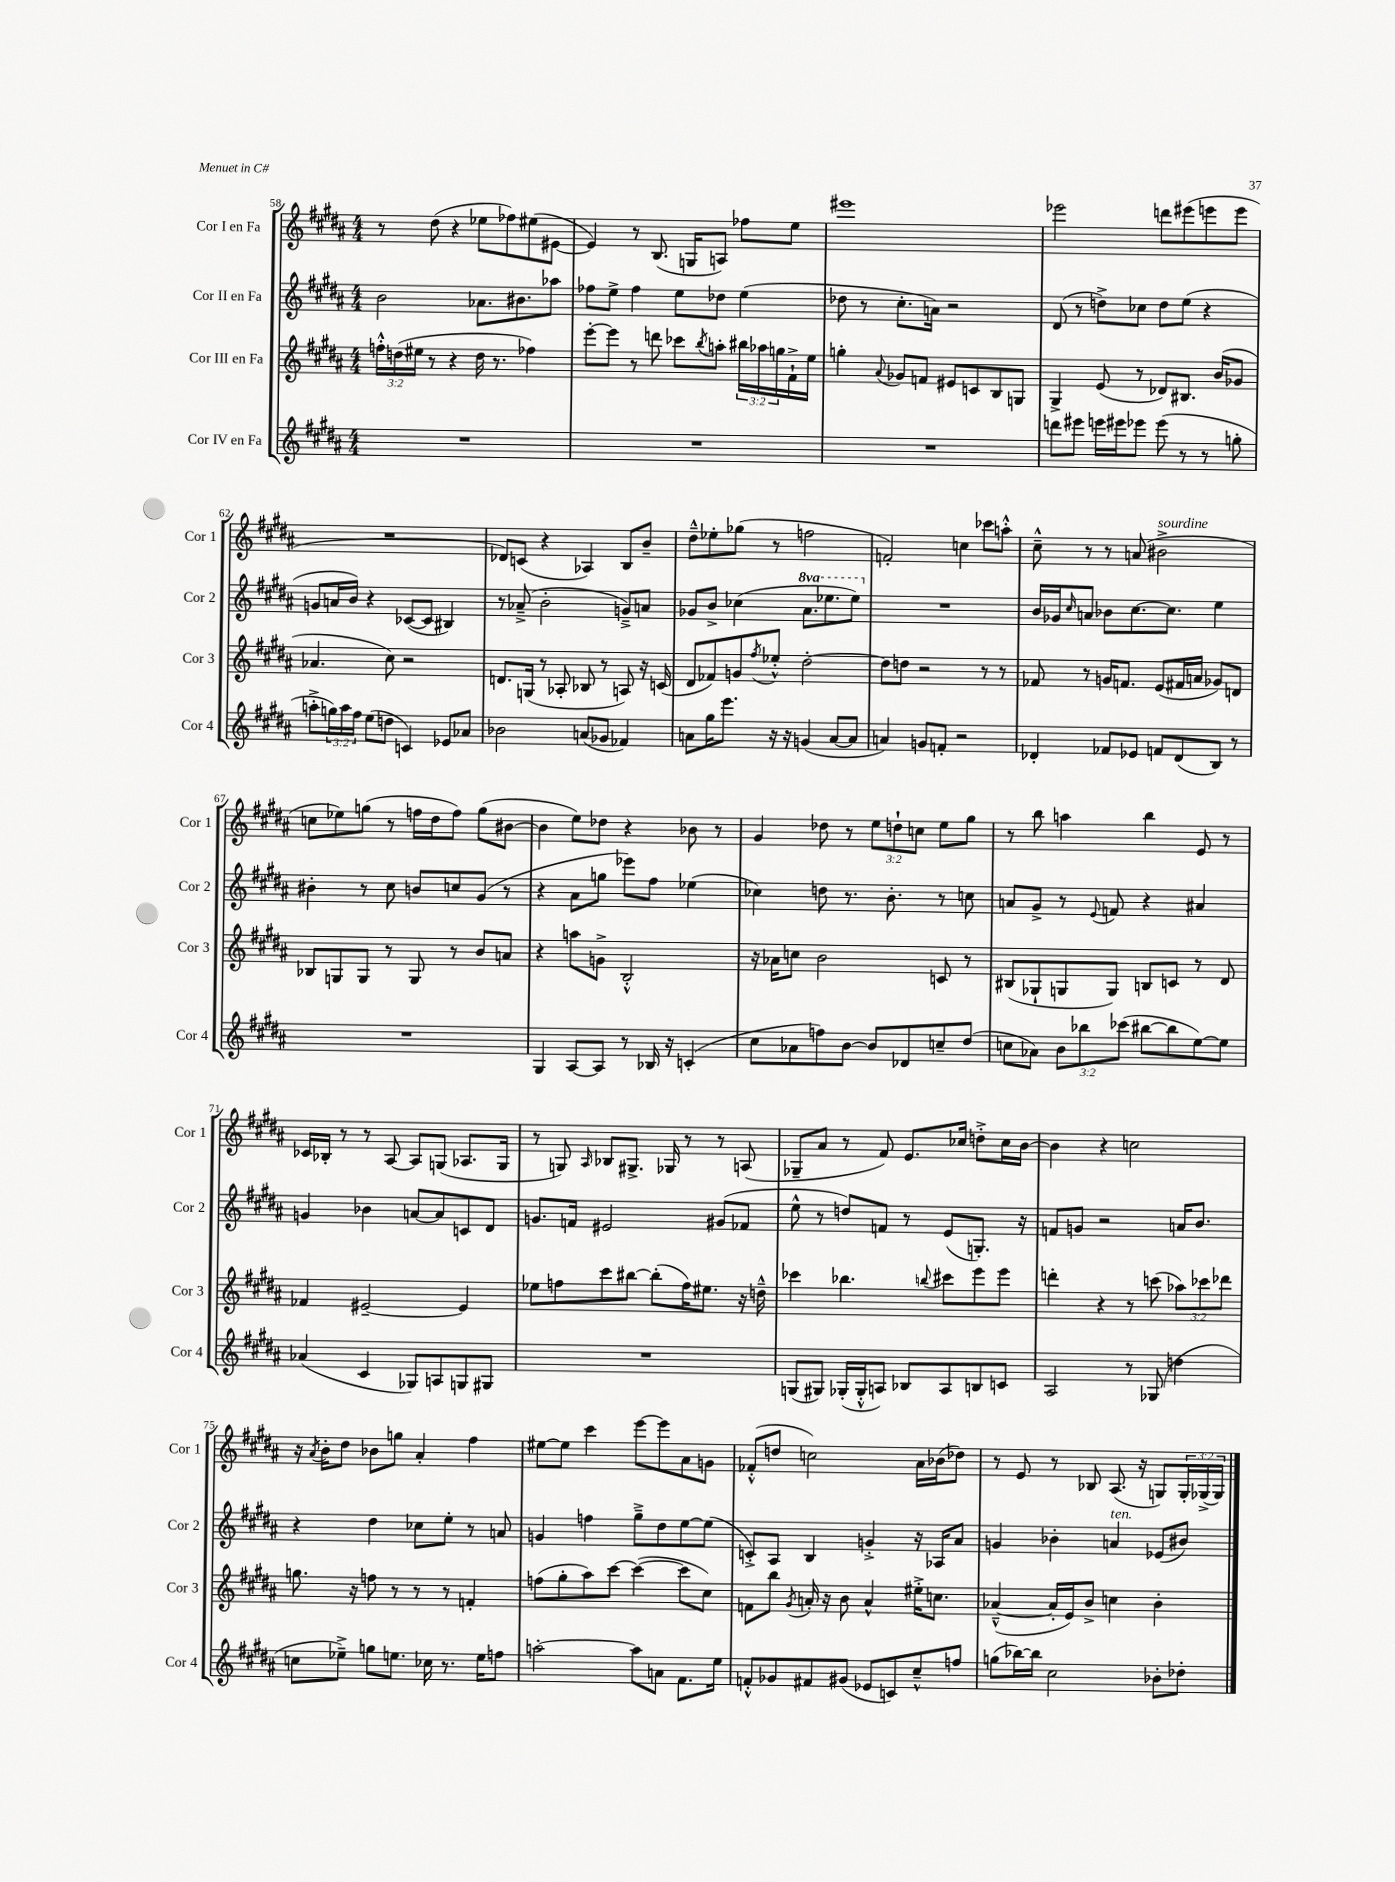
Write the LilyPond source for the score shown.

<<
\new StaffGroup <<
\new Staff = "s0" \with { instrumentName = "Cor I en Fa" shortInstrumentName = "Cor 1" } {
    \clef treble \key b \major \numericTimeSignature \time 4/4 \override Staff.TupletNumber.text = #tuplet-number::calc-fraction-text
    r8 dis''8( r4 ees''8 fes''8) eis''8( eis'8~ |
    eis'4) r8 b8.( g16 a8) fes''8 e''8 |
    eis'''1 |
    ees'''2 d'''8 eis'''8( e'''8 e'''8 |
    R1 |
    des'8) c'8( r4 aes4) b8 b'8-- |
    dis''8---^ ees''8-. ges''8( r8 f''2 |
    f'2-.) c''4 ces'''8 a''8-.-^ |
    cis''8---^ r8 r8 a'8( bis'2->^\markup { \italic "sourdine" } |
    c''8 ees''8) g''8( r8 f''16 dis''16 f''8) g''8( bis'8~ |
    bis'4 e''8) des''8 r4 bes'8 r8 |
    gis'4 des''8 r8 \tuplet 3/2 { e''8 d''8-! c''8 } e''8 gis''8 |
    r8 b''8 a''4 b''4 e'8 r8 |
    ces'16 bes16-. r8 r8 ais8~ ais8 g8( aes8. g16 |
    r8 g8) \grace { ais16 } bes8 gis8.-> ges16 r8 r8 a8( |
    ges8-- ais'8 r8 fis'8) e'8. ces''16 d''8-.-> ces''16 b'16~ |
    b'4 r4 c''2 |
    r16 \acciaccatura { ais'8 } b'16-. dis''8 bes'8 g''8 ais'4-. fis''4 |
    eis''8~ eis''8 cis'''4 e'''8~ e'''8 ais'8 g'8 |
    fes'8-.-^( d''8 c''2) ais'16 bes'16( des''8) |
    r8 e'8 r8 bes8 ais8.( r16 g8) \tuplet 3/2 { g16-. ges16->( ges16) } \bar "|." |
}
\new Staff = "s1" \with { instrumentName = "Cor II en Fa" shortInstrumentName = "Cor 2" } {
    \clef treble \key b \major \numericTimeSignature \time 4/4 \set Staff.ottavationMarkups = #ottavation-simple-ordinals
    b'2 aes'8. bis'8. aes''8 |
    fes''8 e''8-> fes''4 e''8 des''8 e''4( |
    des''8 r8 cis''8.-. a'16) r2 |
    dis'8( r8 d''8->) ces''8 d''8 e''8( r4 |
    g'8 a'16 b'16) r4 ces'8~( ces'8 bis4) |
    r8 aes'8--->( b'2-. g'8--->) a'8 |
    ges'8 b'8-> ces''4( \ottava #1 ais''8. ees'''8. ees'''8) \ottava #0 |
    R1 |
    b'16 ges'16 \grace { cis''16 } a'8 bes'8 cis''8.~ cis''8. e''4 |
    bis'4-. r8 cis''8 b'8 c''8 gis'8( r8 |
    r4 ais'8 g''8 ees'''8) fis''8 ees''4( |
    ces''4) d''8 r8. b'8.-. r8 c''8 |
    a'8 gis'8-> r8 \appoggiatura { e'8 } f'8 r4 ais'4 |
    g'4 bes'4 a'8~ a'8 c'8 dis'8 |
    g'8. f'16 eis'2 gis'8( fes'8 |
    e''8-^ r8 d''8) f'8 r8 e'8( g8.-.) r16 |
    f'8 g'8 r2 a'16 b'8. |
    r4 dis''4 ces''8 e''8-. r8 a'8 |
    g'4 f''4 gis''8---> dis''8 e''8~ e''8( |
    c'8-.->) ais8 b4 g'4-.-> r16 aes16 ais'8 |
    g'4 bes'4-. a'4^\markup { \italic "ten." } ees'8( bis'8) \bar "|." |
}
\new Staff = "s2" \with { instrumentName = "Cor III en Fa" shortInstrumentName = "Cor 3" } {
    \clef treble \key b \major \numericTimeSignature \time 4/4 \override Staff.TupletNumber.text = #tuplet-number::calc-fraction-text
    \tuplet 3/2 { f''16-.-^ d''16( eis''16 } r8 r4 d''16 r8. fes''4) |
    e'''8~-. e'''8 r8 d'''8 ces'''8 \acciaccatura { b''8 } a''8-. \tuplet 3/2 { bis''16 aes''16 g''16 } fis'16-!-> e''16 |
    g''4-. \appoggiatura { ais'8 } ges'8 f'8 eis'8 c'8 b8 g8 |
    gis4-> e'8( r8 des'8) bis8. b'16( ges'8 |
    aes'4. cis''8) r2 |
    d'8. g16( r8 aes8-. bes8 r8 a8) r16 c'16( |
    dis'8 fes'8) g'8 \acciaccatura { fis''8 } ees''8-.-^ dis''2~-. |
    dis''8 d''8 r2 r8 r8 |
    fes'8 r8 g'16 f'8. e'8( fis'16 a'16 ges'8) d'8 |
    bes8 g8 g8 r8 g8 r8 b'8 a'8 |
    r4 a''8 g'8-> b2-.-^ |
    r16 aes'16 c''8 b'2 c'8 r8 |
    bis8( ges8-! g8 g8) b8 c'8 r8 dis'8 |
    fes'4 eis'2~-- eis'4 |
    ees''8 f''8 cis'''8 bis''8~ bis''8-.( f''16) eis''8. r16 d''16---^ |
    ces'''4 bes''4. \appoggiatura { b''8 } cis'''8 e'''8 e'''8 |
    d'''4-. r4 r8 c'''8( \tuplet 3/2 { aes''8) ces'''8 des'''8 } |
    g''8. r16 f''8 r8 r8 r8 f'4-. |
    f''8( gis''8-. ais''8) cis'''8~ cis'''4~( cis'''8 cis''8) |
    f'8 b''8 \acciaccatura { gis'8 } a'16-. r16 b'8 a'4-^ eis''16-.-> c''8. |
    aes'4~---^( aes'16-. e'16) b'8-> c''4 b'4-. \bar "|." |
}
\new Staff = "s3" \with { instrumentName = "Cor IV en Fa" shortInstrumentName = "Cor 4" } {
    \clef treble \key b \major \numericTimeSignature \time 4/4 \override Staff.TupletNumber.text = #tuplet-number::calc-fraction-text
    R1 |
    R1 |
    R1 |
    d'''8 eis'''8 e'''16 eis'''16 ees'''8 ees'''8( r8 r8 g''8-. |
    a''8-.-> \tuplet 3/2 { g''16) a''16 fis''16 } e''8( d''8 c'4) ees'8 aes'8 |
    bes'2 a'8( ges'8 fes'4) |
    a'8 gis''16 e'''8. r16 r16 g'4( a'8~ a'8 |
    a'4) g'8 f'8-. r2 |
    des'4-. fes'8 ees'8 f'8 des'8( b8) r8 |
    R1 |
    gis4 ais8~ ais8 r8 bes16 r16 c'4-.( |
    cis''8 aes'8 f''8) b'8~ b'8 des'8 c''8-- dis''8( |
    c''8 aes'8) \tuplet 3/2 { b'8 bes''8 ces'''8( } bis''8~ bis''8 e''8~) e''8 |
    aes'4( cis'4 ges8) a8 g8 gis8 |
    R1 |
    g8( gis8) ges16-.( ges16-.-^ a8) bes8 a8 b8 c'8 |
    ais2 r8 ges8( d''4 |
    c''8 ees''8--->) g''8 e''8. ces''16 r8. e''16 f''8 |
    a''2~-. a''8 a'8 fis'8. e''16 |
    f'8-.-^ ges'8 fis'8 gis'8( ees'8 c'8) cis''8---^ f''8 |
    g''8( bes''16~) bes''16 cis''2 bes'8-. des''8-. \bar "|." |
}
>>
>>
\layout { \context { \Score currentBarNumber = #58 } }
